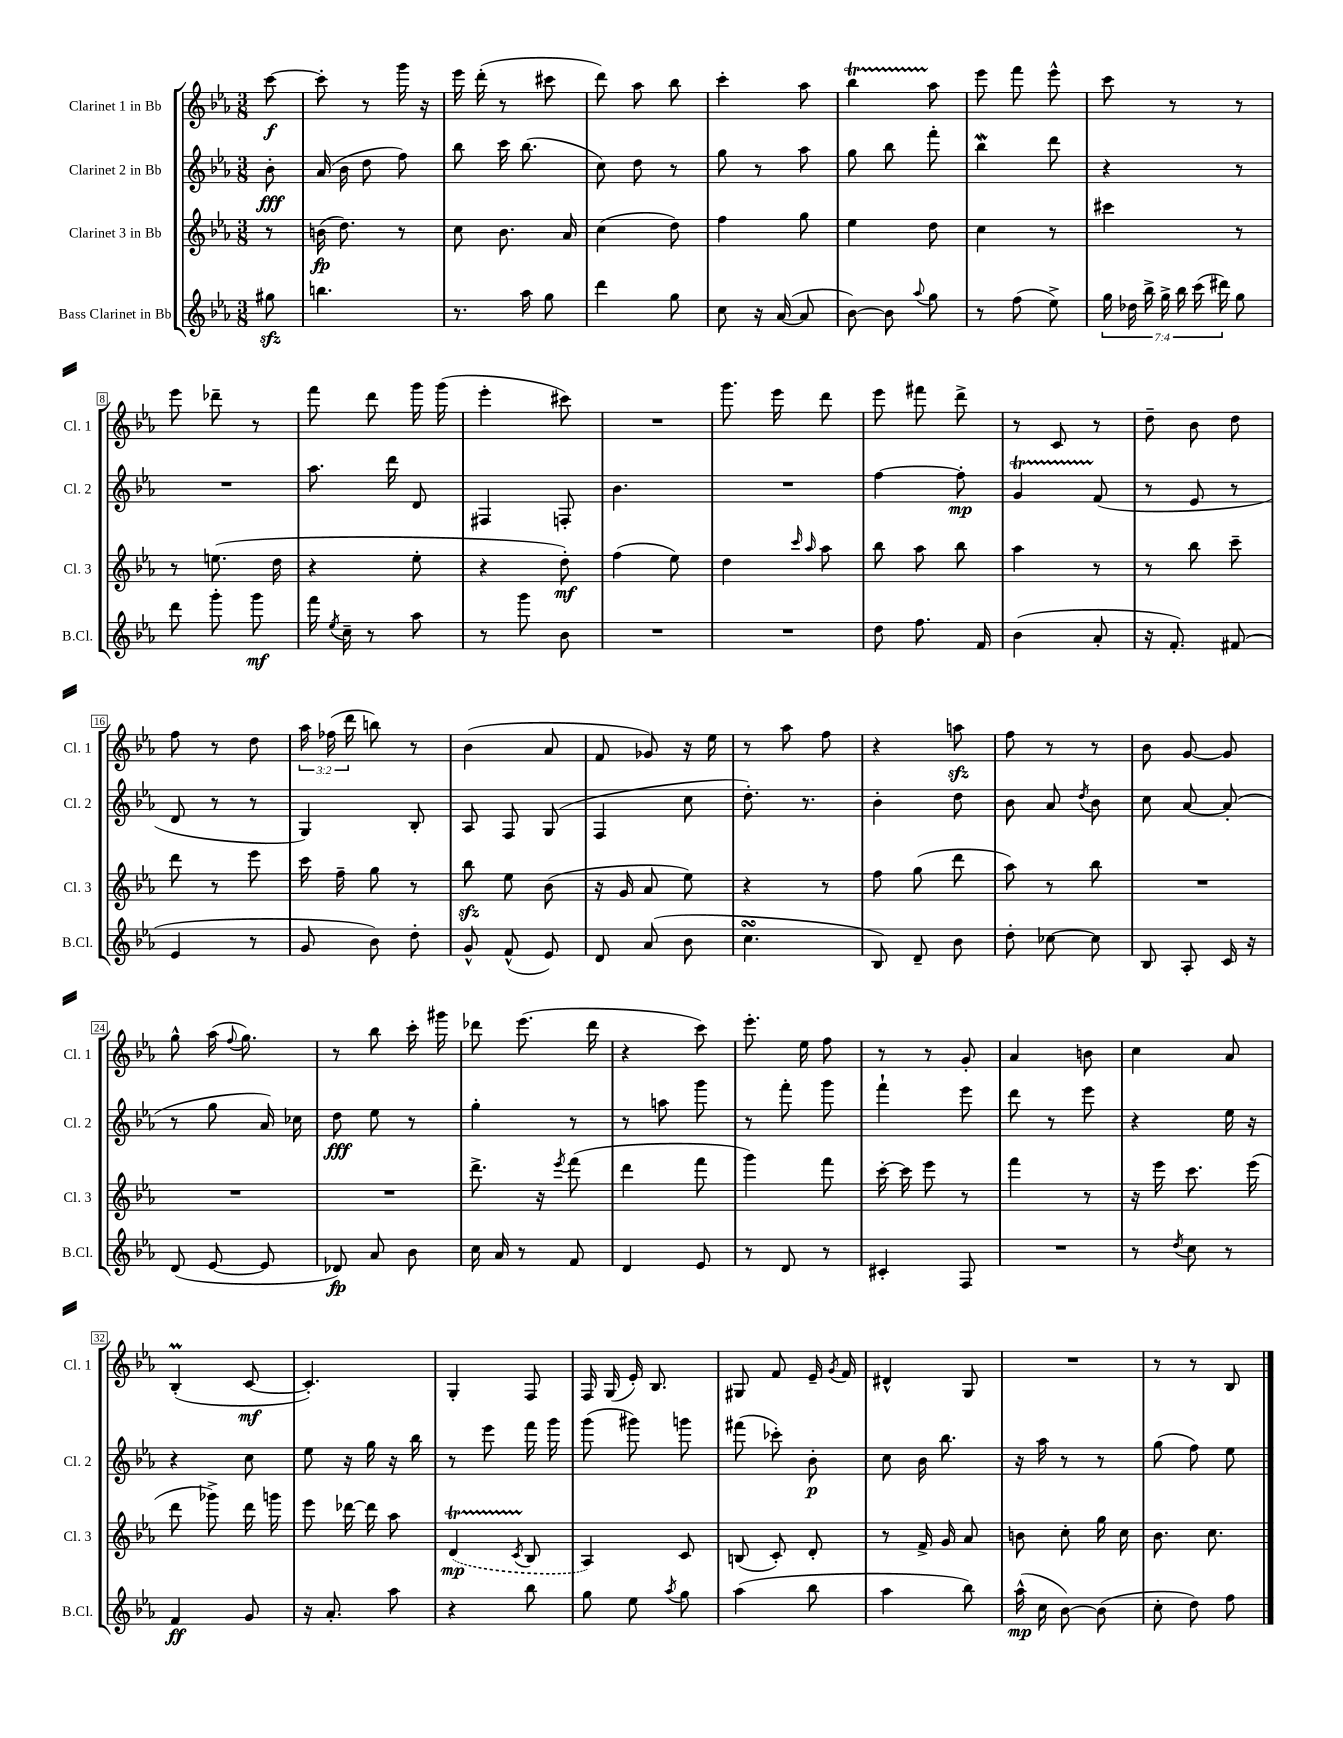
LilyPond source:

<<
\new StaffGroup <<
\new Staff = "s0" \with { instrumentName = "Clarinet 1 in Bb" shortInstrumentName = "Cl. 1" } {
    \clef treble \key ees \major \numericTimeSignature \time 3/8 \override Staff.TupletNumber.text = #tuplet-number::calc-fraction-text \partial 8
    \autoBeamOff c'''8~\f |
    c'''8-. r8 g'''16 r16 |
    ees'''16 d'''16-.( r8 cis'''8 |
    d'''8) aes''8 bes''8 |
    c'''4-. aes''8 |
    bes''4\startTrillSpan aes''8\stopTrillSpan |
    ees'''8 f'''8 ees'''8-^ |
    c'''8 r8 r8 |
    ees'''8 des'''8-- r8 |
    f'''8 d'''8 g'''16 g'''16( |
    ees'''4-. cis'''8) |
    R4. |
    g'''8. ees'''16 d'''8 |
    ees'''8 fis'''8 d'''8-> |
    r8 c'8 r8 |
    d''8-- bes'8 d''8 |
    f''8 r8 d''8 |
    \tuplet 3/2 { aes''16 fes''16( d'''16 } b''8) r8 |
    bes'4( aes'8 |
    f'8 ges'8) r16 ees''16 |
    r8 aes''8 f''8 |
    r4 a''8\sfz |
    f''8 r8 r8 |
    bes'8 g'8~ g'8 |
    g''8-^ aes''16( \appoggiatura { f''8 } g''8.) |
    r8 bes''8 c'''16-. gis'''16 |
    des'''8 ees'''8.( des'''16 |
    r4 c'''8) |
    ees'''8.-. ees''16 f''8 |
    r8 r8 g'8-. |
    aes'4 b'8 |
    c''4 aes'8 |
    bes4-.\prall( c'8~\mf |
    c'4.-.) |
    g4-. f8 |
    f16 g16( ees'16-.) bes8. |
    gis8 f'8 ees'16-- \acciaccatura { g'8 } f'16 |
    dis'4-^ g8 |
    R4. |
    r8 r8 bes8 \bar "|." |
}
\new Staff = "s1" \with { instrumentName = "Clarinet 2 in Bb" shortInstrumentName = "Cl. 2" } {
    \clef treble \key ees \major \numericTimeSignature \time 3/8 \partial 8
    \autoBeamOff bes'8-.\fff |
    aes'16( bes'16 d''8 f''8) |
    bes''8 c'''16 bes''8.( |
    c''8) d''8 r8 |
    g''8 r8 aes''8 |
    g''8 bes''8 f'''8-. |
    bes''4\mordent d'''8 |
    r4 r8 |
    R4. |
    aes''8. d'''16 d'8 |
    fis4 f8-. |
    bes'4. |
    R4. |
    f''4~ f''8-.\mp |
    g'4\startTrillSpan f'8\stopTrillSpan( |
    r8 ees'8 r8 |
    d'8 r8 r8 |
    g4) bes8-. |
    aes8 f8 g8( |
    f4 c''8 |
    d''8.-.) r8. |
    bes'4-. d''8 |
    bes'8 aes'8 \acciaccatura { d''8 } bes'8 |
    c''8 aes'8~ aes'8-.( |
    r8 g''8 aes'16) ces''16 |
    d''8\fff ees''8 r8 |
    g''4-. r8 |
    r8 a''8 g'''8 |
    r8 f'''8-. g'''8 |
    f'''4-! ees'''8 |
    d'''8 r8 ees'''8 |
    r4 ees''16 r16 |
    r4 c''8 |
    ees''8 r16 g''16 r16 bes''16 |
    r8 ees'''8 f'''16 g'''16 |
    g'''8( gis'''8) g'''8 |
    fis'''8( ces'''8-.) bes'8-.\p |
    c''8 bes'16 bes''8. |
    r16 aes''16 r8 r8 |
    g''8( f''8) ees''8 \bar "|." |
}
\new Staff = "s2" \with { instrumentName = "Clarinet 3 in Bb" shortInstrumentName = "Cl. 3" } {
    \clef treble \key ees \major \numericTimeSignature \time 3/8 \partial 8
    \autoBeamOff r8 |
    b'16\fp( d''8.) r8 |
    c''8 bes'8. aes'16 |
    c''4( d''8) |
    f''4 g''8 |
    ees''4 d''8 |
    c''4 r8 |
    cis'''4 r8 |
    r8 e''8.( d''16 |
    r4 ees''8-. |
    r4 d''8-.\mf) |
    f''4( ees''8) |
    d''4 \grace { c'''16 aes''16 } aes''8 |
    bes''8 aes''8 bes''8 |
    aes''4 r8 |
    r8 bes''8 c'''8-- |
    d'''8 r8 ees'''8 |
    c'''16 f''16-- g''8 r8 |
    bes''8\sfz ees''8 bes'8( |
    r16 g'16 aes'8 ees''8) |
    r4 r8 |
    f''8 g''8( d'''8 |
    aes''8) r8 bes''8 |
    R4. |
    R4. |
    R4. |
    d'''8.-> r16 \acciaccatura { ees'''8 } f'''8( |
    d'''4 f'''8 |
    g'''4) f'''8 |
    c'''16~-. c'''16 ees'''8 r8 |
    f'''4 r8 |
    r16 ees'''16 c'''8. ees'''16( |
    d'''8 ges'''8->) d'''16 g'''16 |
    ees'''8 des'''16~ des'''16 aes''8 |
    \once \slurDashed d'4\startTrillSpan\mp( \acciaccatura { c'8 } bes8\stopTrillSpan |
    aes4) c'8 |
    b8( c'8-.) d'8-. |
    r8 f'16-> g'16 aes'8 |
    b'8 c''8-. g''16 c''16 |
    bes'8. c''8. \bar "|." |
}
\new Staff = "s3" \with { instrumentName = "Bass Clarinet in Bb" shortInstrumentName = "B.Cl." } {
    \clef treble \key ees \major \numericTimeSignature \time 3/8 \override Staff.TupletNumber.text = #tuplet-number::calc-fraction-text \partial 8
    \autoBeamOff gis''8\sfz |
    b''4. |
    r8. aes''16 g''8 |
    d'''4 g''8 |
    c''8 r16 aes'16~( aes'8 |
    bes'8~) bes'8 \appoggiatura { aes''8 } g''8 |
    r8 f''8( ees''8->) |
    \tuplet 7/4 { g''16 des''16 bes''16-> g''16-> bes''16 c'''16( dis'''16) } g''8 |
    d'''8 g'''8-. g'''8\mf |
    f'''16 \acciaccatura { ees''8 } c''16-- r8 aes''8 |
    r8 g'''8 bes'8 |
    R4. |
    R4. |
    d''8 f''8. f'16 |
    bes'4( aes'8-. |
    r16 f'8.-.) fis'8( |
    ees'4 r8 |
    g'8 bes'8) d''8-. |
    g'8-^ f'8-^( ees'8) |
    d'8 aes'8( bes'8 |
    c''4.\turn |
    bes8) d'8-- bes'8 |
    d''8-. ces''8~ ces''8 |
    bes8 aes8-. c'16 r16 |
    d'8( ees'8~ ees'8 |
    des'8\fp) aes'8 bes'8 |
    c''16 aes'16 r8 f'8 |
    d'4 ees'8 |
    r8 d'8 r8 |
    cis'4-. f8 |
    R4. |
    r8 \acciaccatura { d''8 } c''8 r8 |
    f'4\ff g'8 |
    r16 aes'8.-. aes''8 |
    r4 bes''8 |
    g''8 ees''8 \acciaccatura { aes''8 } g''8 |
    aes''4( bes''8 |
    aes''4 bes''8) |
    aes''16-^\mp( c''16 bes'8~) bes'8( |
    c''8-. d''8) f''8 \bar "|." |
}
>>
>>
\layout { \context { \Score \override BarNumber.stencil = #(make-stencil-boxer 0.1 0.3 ly:text-interface::print) } }
